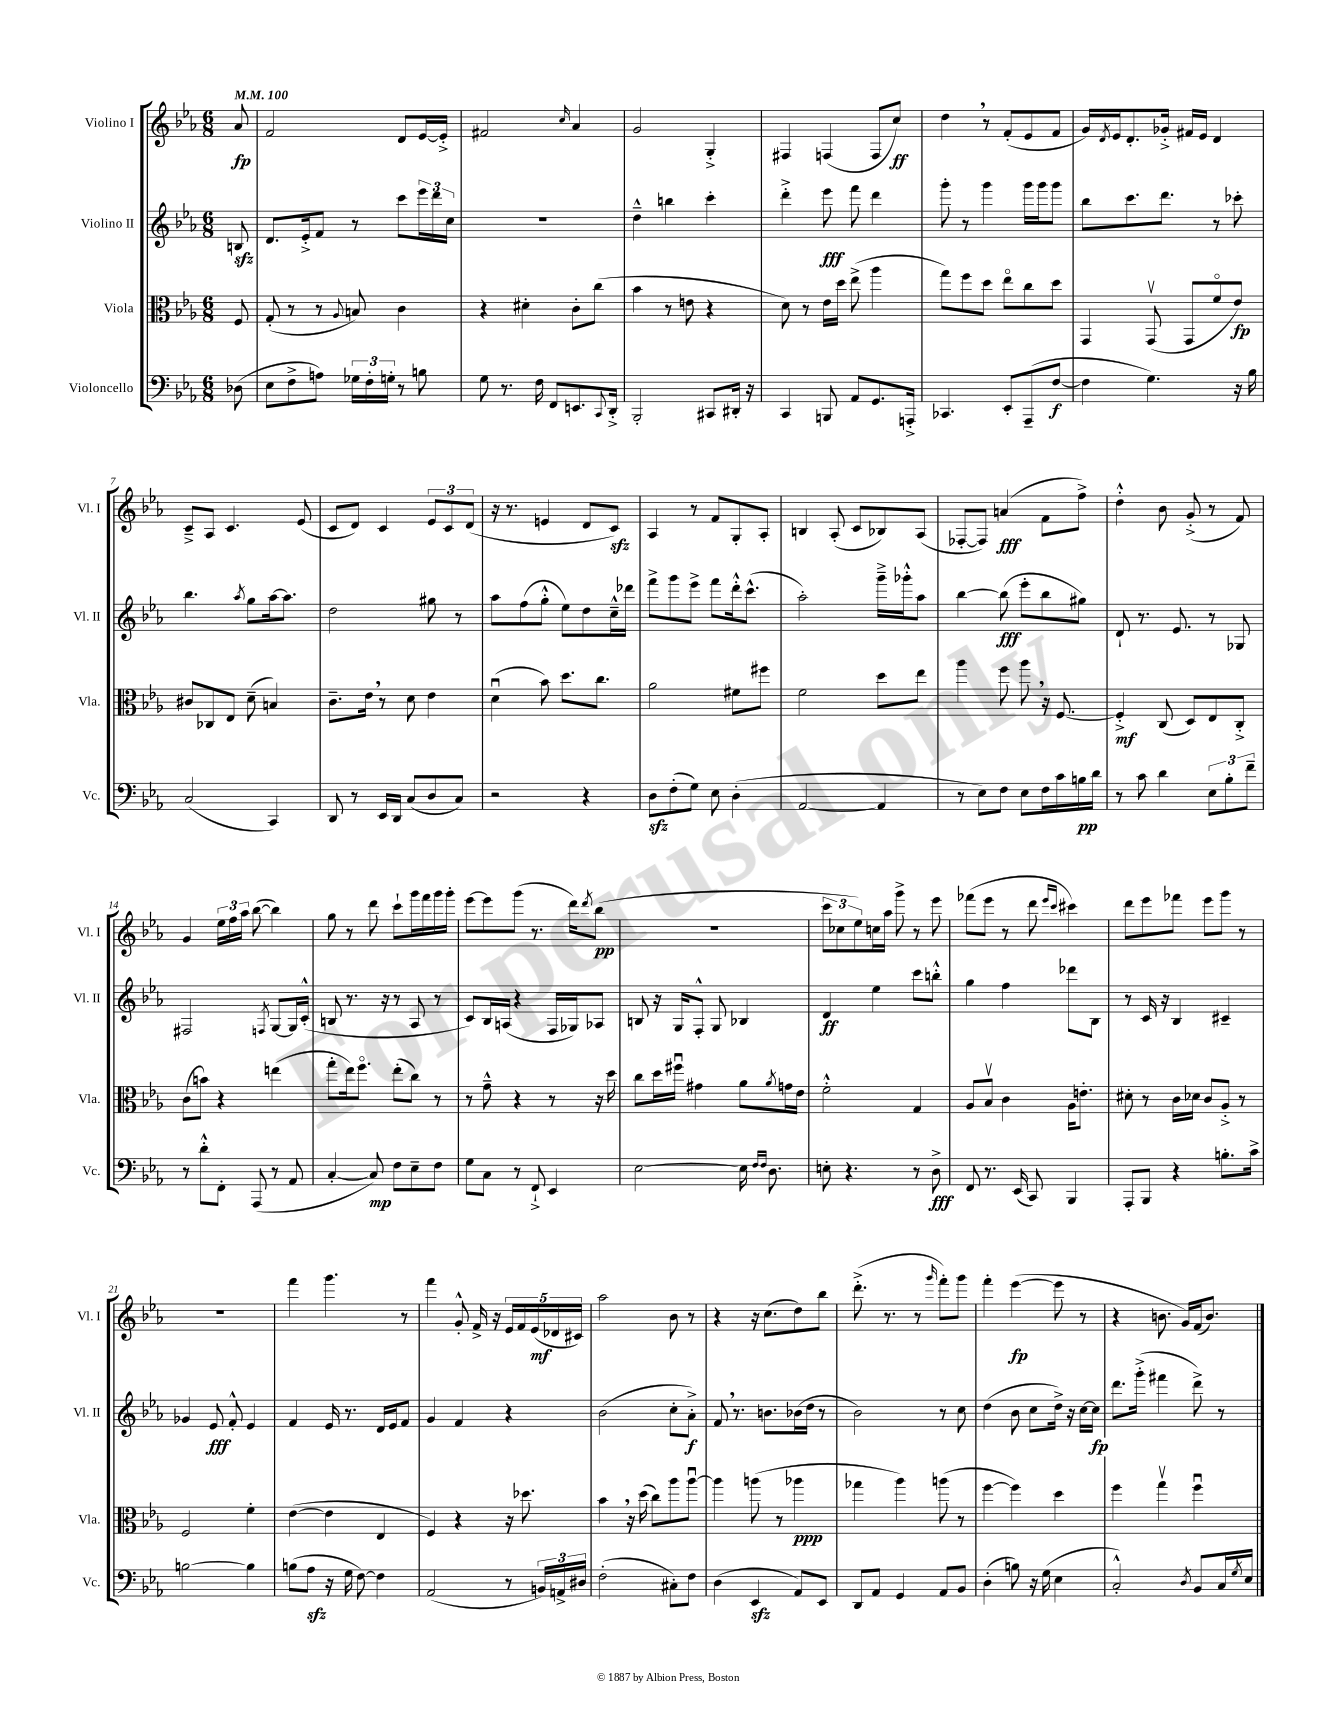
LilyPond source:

<<
\new StaffGroup <<
\new Staff = "s0" \with { instrumentName = "Violino I" shortInstrumentName = "Vl. I" } {
    \clef treble \key ees \major \numericTimeSignature \time 6/8 \partial 8 \tempo 4 = 100
    aes'8\fp |
    f'2 d'8 ees'16~ ees'16-.-> |
    fis'2 \grace { c''16 } aes'4 |
    g'2 g4-.-> |
    fis4 f4( f8 c''8\ff) |
    d''4 \breathe r8 f'8-.( ees'8 f'8 |
    g'16) \acciaccatura { d'8 } ees'16 d'8.-. ges'16-.-> fis'16 ees'16 d'4 |
    c'8---> aes8 c'4. ees'8( |
    c'8 d'8) c'4 \tuplet 3/2 { ees'8 c'8 d'8( } |
    r16 r8. e'4 d'8 c'8\sfz) |
    aes4 r8 f'8 g8-. aes8-. |
    b4 aes8-.( c'8 bes8) aes8( |
    fes8~-. fes8) a'4\fff( f'8 f''8->) |
    d''4-.-^ bes'8 g'8-.->( r8 f'8) |
    g'4 \tuplet 3/2 { ees''16 f''16 aes''16 } bes''8~( bes''4) |
    g''8 r8 d'''8 c'''8-! g'''16 f'''16 g'''16 g'''16-. |
    ees'''8~ ees'''8 g'''8( r8. d'''16) \acciaccatura { d'''8 } bes''8\pp( |
    R2. |
    \tuplet 3/2 { c'''8 ces''8 ees''8) } c''16 aes''16 g'''8-> r8 ees'''8 |
    fes'''8( ees'''8 r8 d'''8 \grace { ees'''16 c'''16 } cis'''4) |
    d'''8 ees'''8 fes'''8 ees'''8 g'''8 r8 |
    R2. |
    f'''4 g'''4. r8 |
    f'''4 g'8-.-^ f'16-> r16 \tuplet 5/4 { ees'16 f'16 ees'16\mf( des'16 cis'16) } |
    aes''2 bes'8 r8 |
    r4 r16 c''8.( d''8) bes''8 |
    d'''8.-.->( r8. r8 \grace { g'''16 } f'''8-.) g'''8 |
    f'''4-. ees'''4~\fp( ees'''8 r8 |
    r4 b'8. g'16) f'16( b'8.) \bar "|." |
}
\new Staff = "s1" \with { instrumentName = "Violino II" shortInstrumentName = "Vl. II" } {
    \clef treble \key ees \major \numericTimeSignature \time 6/8 \partial 8
    b8\sfz |
    d'8. ees'16-.-> f'8 r8 c'''8 \tuplet 3/2 { ees'''16 d'''16 c''16 } |
    R2. |
    d''4---^ b''4 c'''4-. |
    d'''4-.-> ees'''8\fff f'''8 d'''4 |
    g'''8-. r8 g'''4 g'''16 g'''16 g'''8 |
    bes''8 c'''8. d'''8. r8 ces'''8-. |
    bes''4. \acciaccatura { aes''8 } g''8 aes''16~ aes''8. |
    d''2 gis''8 r8 |
    aes''8 f''8( g''8-.-^ ees''8) d''8 c''16---^ des'''16 |
    f'''8-> g'''8 ees'''8-> f'''8 d'''16-.-^ c'''8.-^( |
    aes''2-.) g'''16---> ges'''16-.-^ aes''8 |
    bes''4~ bes''8\fff( ees'''8-. bes''8 gis''8) |
    d'8-! r8. ees'8. r8 ges8 |
    fis2 \acciaccatura { f8 } g8~ g16 c'16-.-^( |
    b8 r8. r16 r8 aes8 r8 |
    c'8) bes16 a16( r4 f16 ges16) aes8 |
    b8 r16 g16 f8-.-^ g8 bes4 |
    d'4\ff ees''4 c'''8 b''8-.-^ |
    g''4 f''4 des'''8 bes8 |
    r8 c'16 r16 bes4 cis'4-- |
    ges'4 ees'8\fff f'8-.-^ ees'4 |
    f'4 ees'16 r8. d'16 ees'16 f'8 |
    g'4 f'4 r4 |
    bes'2( c''8-. aes'8-.->\f) |
    f'8 \breathe r8. b'8. bes'16( d''16 r8 |
    bes'2) r8 c''8 |
    d''4( bes'8 c''8 d''16->) r16 c''16~ c''16\fp |
    d'''8. g'''16-.->( fis'''4 d'''8->) r8 \bar "|." |
}
\new Staff = "s2" \with { instrumentName = "Viola" shortInstrumentName = "Vla." } {
    \clef alto \key ees \major \numericTimeSignature \time 6/8 \partial 8
    f8 |
    g8-.( r8 r8 \appoggiatura { aes8 } b8) c'4 |
    r4 dis'4-. c'8-. c''8( |
    bes'4 r8 e'8 r4 |
    d'8) r8 ees'16 d''16 ees''8->( aes''4 |
    g''8) f''8 d''8 ees''8\flageolet c''8 d''8 |
    g,4 g,8\upbow( g,8 f'8\flageolet ees'8\fp) |
    cis'8 ces8 ees8 d'8--( b4) |
    c'8.-- ees'16 \breathe r8 d'8 ees'4 |
    d'4\downbow( bes'8) d''8. c''8. |
    aes'2 fis'8 fis''8 |
    f'2 d''8 ees''8 |
    aes''4 f''8 aes''8 \breathe r16 f8.~ |
    f4-.->\mf c8( d8) ees8 c8-.-> |
    c'8( b'8) r4 e''4( |
    g''8-. ees''16) f''8.\flageolet ees''8-.( c''8) r8 |
    r8 g'8---^ r4 r8 r16 d''16 |
    c''8 d''16 fis''16\downbow gis'4 aes'8 \acciaccatura { aes'8 } g'16 ees'16 |
    f'2-.-^ g4 |
    aes8 bes8\upbow c'4 aes16 e'8.-. |
    dis'8-. r8 c'16 des'16 c'8 aes8-.-> r8 |
    f2 f'4-. |
    ees'4~( ees'4 ees4 |
    f4) r4 r16 des''8. |
    bes'4 \breathe r16 d''16( c''8) aes''8 aes''8~\downbow |
    aes''4 a''8( r8 aes''4\ppp |
    ges''4 aes''4) a''8( r8 |
    f''4~ f''4) d''4 |
    f''4 g''4\upbow f''4\downbow \bar "|." |
}
\new Staff = "s3" \with { instrumentName = "Violoncello" shortInstrumentName = "Vc." } {
    \clef bass \key ees \major \numericTimeSignature \time 6/8 \partial 8
    des8( |
    ees8 f8-> a8) \tuplet 3/2 { ges16 f16-. g16-. } r8 b8 |
    g8 r8. f16 f,8 e,8. \appoggiatura { c,8 } d,16-.-> |
    bes,,2-. cis,8 dis,16-. r16 |
    c,4 b,,8 aes,8 g,8. a,,16-.-> |
    ces,4. ees,8-. aes,,8--( f8~\f |
    f4 g4.) r16 bes16 |
    c2( c,4) |
    d,8 r8 ees,16 d,16 c8( d8 c8) |
    r2 r4 |
    d8\sfz f8-.( g8) ees8 d4-.( |
    aes,2~ aes,4 |
    r8 ees8) f8 ees8 f16 c'16 b16\pp d'16 |
    r8 c'8 d'4 \tuplet 3/2 { ees8 bes8-. f'8-- } |
    r8 d'8-.-^ f,8-. aes,,8( r8 aes,8 |
    c4~-. c8\mp) f8 ees8-- f8 |
    g8 c8 r8 f,8-!-> ees,4 |
    ees2~ ees16 \grace { f16 f16 } d8. |
    e8-. r4. r8 d8->\fff |
    f,8 r8. ees,16( c,8) bes,,4 |
    aes,,8-. bes,,8 r4 b8.-. c'16-> |
    b2~ b4 |
    b8( aes8\sfz r16 g16 f8~) f4 |
    aes,2( r8 \tuplet 3/2 { b,16) a,16-> dis16 } |
    f2-.( cis8-.) f8 |
    d4( ees,4\sfz aes,8) ees,8 |
    d,8 aes,8 g,4 aes,8 bes,8 |
    d4-.( b8) r16 g16( ees4 |
    c2-.-^) \acciaccatura { d8 } bes,8 c16 \acciaccatura { g8 } ees16 \bar "|." |
}
>>
>>
